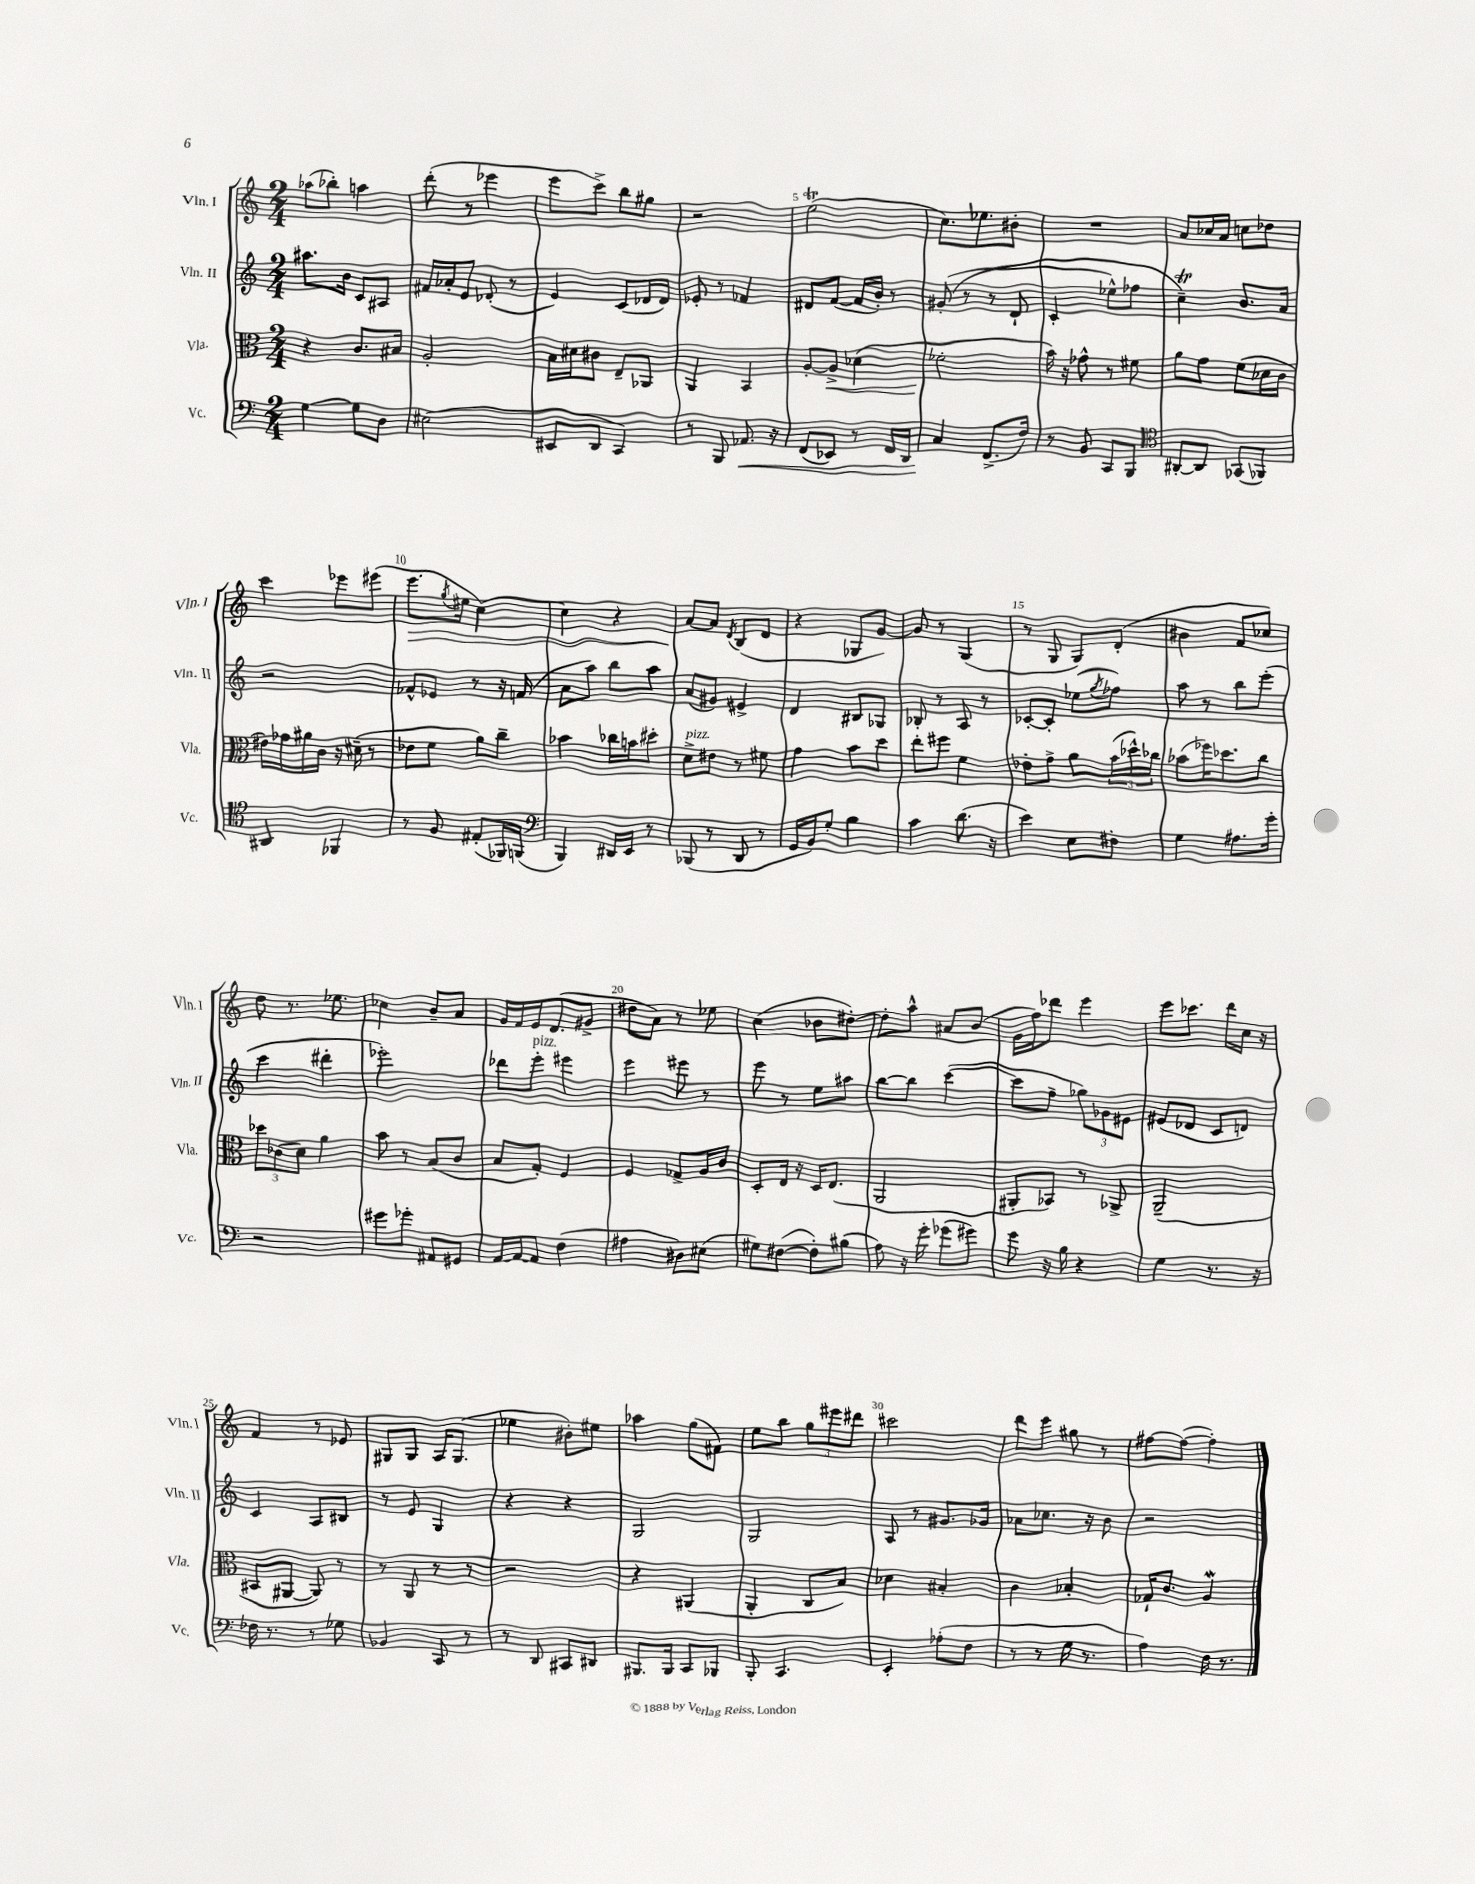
<<
\new StaffGroup <<
\new Staff = "s0" \with { instrumentName = "Vln. I" shortInstrumentName = "Vln. I" } {
    \clef treble \key c \major \numericTimeSignature \time 2/4
    aes''8( bes''8-.) a''4 |
    d'''8-.( r8 ees'''4 |
    e'''8 c'''8->) b''8 gis''8 |
    r2 |
    e''2\trill( |
    c''8.) ees''8. bis'8-. |
    R2 |
    a'8 ces''16 a'16 c''8 des''8 |
    c'''4 ees'''8 eis'''8( |
    e'''8.\> \acciaccatura { g''8 } eis''16 c''4~) |
    c''4 r4 |
    a'8~\! a'8 \acciaccatura { d'8 } b8( d'8 |
    r4 ges8 g'8~) |
    g'8 r8 g4( |
    r8 g8 g8) d'8-.( |
    bis'4 f'8 ces''8) |
    d''8 r8. ees''8. |
    ces''4 b'8-- a'8 |
    g'16 f'16 e'16 d'8.( gis'8-> |
    dis''8 a'8) r8 ees''8 |
    c''4( bes'8 dis''8~-.) |
    dis''8-. a''8-^ ais'8 b'8( |
    g'16 f''16) des'''8 e'''4 |
    e'''8 ces'''8. d'''16 c''16 r16 |
    f'4 r8 ees'8 |
    gis8 gis8 a16 gis8.( |
    ees''4 bis'8-.) eis''8 |
    aes''4 g''8( fis'8) |
    e''8 b''8 \tuplet 3/2 { g''8 eis'''8 dis'''8 } |
    cis'''2 |
    d'''8 e'''8 gis''8 r8 |
    fis''8~ fis''8~( fis''4-.) \bar "|." |
}
\new Staff = "s1" \with { instrumentName = "Vln. II" shortInstrumentName = "Vln. II" } {
    \clef treble \key c \major \numericTimeSignature \time 2/4
    ais''8. b'16 c'8 ais8 |
    fis'16 aes'16-. e'8 des'8-.( r8 |
    e'4) c'8( des'16 des'16) |
    ees'8-. r8 fes'4 |
    dis'8 f'8~( f'16 b'16-.) r8 |
    gis'8-.(\( r8 r8 d'8-! |
    c'4-. ees''8-^) fes''8 |
    c''4--\trill\) b'8. a'16 |
    r2 |
    fes'8-^ ees'8 r8 r16 f'16( |
    a'8 a''8) b''8 a''8 |
    a'8( gis'8) eis'4-> |
    d'4 bis8 ges8 |
    bes8-. r8 a8 r8 |
    ces'8~-. ces'8-. ees''8( \acciaccatura { g''8 } fes''8) |
    a''8 r8 b''8 e'''8-.( |
    c'''4 dis'''4-. |
    ees'''2-.) |
    des'''8 e'''8-.^\markup { \italic "pizz." } eis'''4 |
    e'''4 eis'''8 r8 |
    e'''8 r8 e''8 ais''8 |
    b''8~ b''8 c'''4~( |
    c'''8 f''8-- \tuplet 3/2 { ges''8) ges'8 eis'8 } |
    eis'8( des'8 c'8 d'8) |
    c'4 a8 bis8 |
    r8 e'8 g4 |
    r4 r4 |
    g2 |
    g2 |
    a8 r8 gis'8. ges'16 |
    aes'8 ces''8. r16 b'8 |
    r2 \bar "|." |
}
\new Staff = "s2" \with { instrumentName = "Vla." shortInstrumentName = "Vla." } {
    \clef alto \key c \major \numericTimeSignature \time 2/4
    r4 c'8. bis16 |
    a2-. |
    b16 dis'16 cis'8 e8-- aes,8 |
    a,4 b,4 |
    a8~-. a8->\< des'4( |
    fes'2-.\! |
    b'16) r16 ges'8-^ r8 fis'8 |
    a'8 g'8 f'8( des'16 c'16 |
    eis'16) ges'16 ais'16 c'16 r16 dis'16--( r8 |
    ees'8 f'8 a'8) c''8-- |
    bes'4 ces''16 b'16 dis''8-. |
    d'8->^\markup { \italic "pizz." } eis'8 r8 fis'8 |
    g'4 b'8 d''8 |
    e''8-. fis''8 f'4 |
    ees'8-. g'8-> a'8 \tuplet 3/2 { b'16( des''16-^) ces''16 } |
    bes'8( fes''16) des''8. c''8 |
    \tuplet 3/2 { des''8 ces'8( d'8) } a'4 |
    b'8 r8 b8( c'8 |
    b8 g8-.) f4 |
    f4 ges8-> a16 c'16 |
    d8-. e16 r16 d16 e8.( |
    a,2 |
    ais,8-. bes,8) r8 aes,8-> |
    a,2--( |
    bis,8 ais,8~ ais,8) r8 |
    r8 a,8 r8 r8 |
    r2 |
    r4 ais,4( |
    a,4-. c8 b8) |
    des'4 bis4-. |
    c'4 bes4-. |
    ges16-! c'8. a4\mordent \bar "|." |
}
\new Staff = "s3" \with { instrumentName = "Vc." shortInstrumentName = "Vc." } {
    \clef bass \key c \major \numericTimeSignature \time 2/4
    g4~ g8 d8 |
    eis2( |
    eis,8 d,8 c,4) |
    r8 b,,8 aes,8.\< r16 |
    f,8( ees,8) r8 f,16 d,16 |
    c4\! f,8.->( f16) |
    r8 b,8 c,8 b,,8 |
    \clef tenor ais,8~-. ais,8 ges,8( fes,8) |
    ais,4 fes,4 |
    r8 f8 eis8-.( fes,16) f,16( |
    \clef bass b,,4) dis,16 e,16 r8 |
    bes,,8( r8 d,8 r8 |
    g,16 b,16) g8-. b4 |
    c'4 d'8.( r16 |
    e'4) e8 fis8-. |
    g4 ais8. g'16-. |
    r2 |
    gis'8 ges'8-. ais,8 gis,8 |
    a,16~ a,16~ a,8 f4( |
    ais4 dis8) eis8( |
    gis8) fis8~( fis8-.) bis8( |
    a8) r16 g'16-. ges'8( gis'8) |
    g'8 r16 b16 r4 |
    g4 r8. r16 |
    fes16 r8. r8 ges8 |
    bes,4 c,8 r8 |
    r8 d,8 cis,8 dis,8 |
    bis,,8. bis,,16 c,8 bes,,8 |
    b,,8-. c,4. |
    e,4-. aes8-.( f8 |
    r8 r8 g16 r8. |
    a4) f16 r8. \bar "|." |
}
>>
>>
\layout { \context { \Score \override BarNumber.break-visibility = ##(#f #t #t) barNumberVisibility = #(every-nth-bar-number-visible 5) } }
